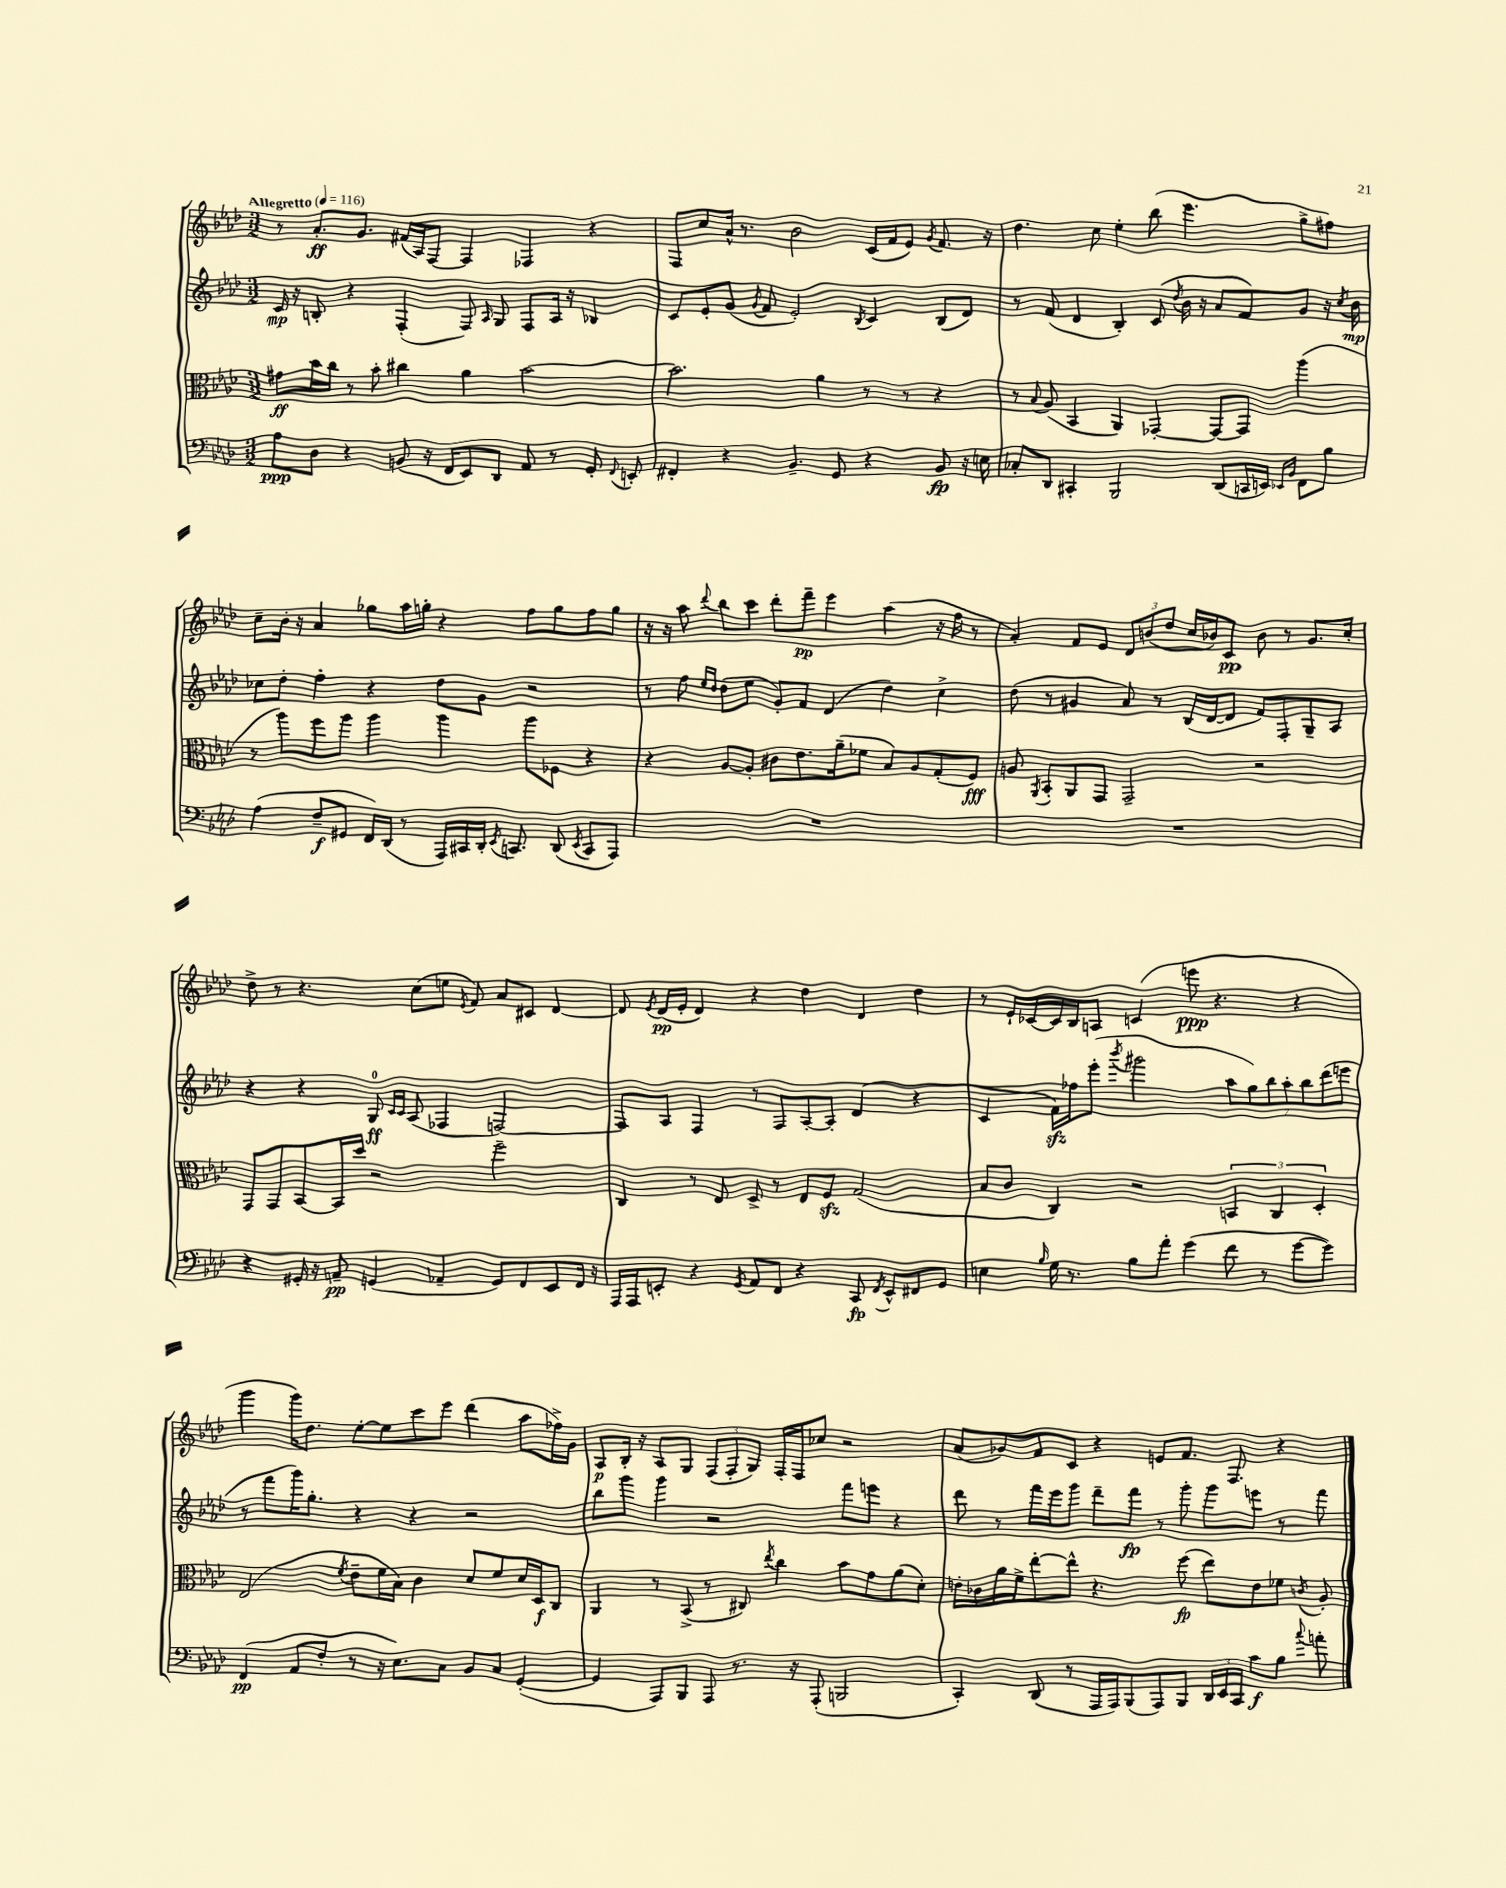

**kern	**kern	**kern	**kern
*staff4	*staff3	*staff2	*staff1
*clefF4	*clefC3	*clefG2	*clefG2
*k[b-e-a-d-]	*k[b-e-a-d-]	*k[b-e-a-d-]	*k[b-e-a-d-]
*M3/2	*M3/2	*M3/2	*M3/2
*MM116	*MM116	*MM116	*MM116
8A-\L	8g#\L	16c/	8r
.	.	16r	.
8D-\J	16b-\L	8B'/	8.a-'/L
.	16cc\JJ	.	.
4r	8r	4r	.
.	.	.	8.g/J
.	8b-'\	.	.
(8BB/	4cc#\	(4F'/	(16f#/LL
.	.	.	16A-/J)
16r	.	.	[8F/J
16FF/LK	.	.	.
8EE-/)	4a-\	8F/)	4F/]
.	.	16qqA-/	.
8DD-/J	.	8G/	.
8AA-/	[2b-\	8F/L	4F-/
8r	.	16A-/Jk	.
.	.	16r	.
8GG'/	.	4B-/	4r
8qqFF/	.	.	.
8EE'/	.	.	.
=	=	=	=
4FF#'/	2.b-\]	8c/L	8F/L
.	.	8e-'/	8cc/
4r	.	(8g/J	16a-^^/Jk
.	.	.	8.r
.	.	8qg/	.
.	.	8f/	.
4.BB-~/	.	2e-'/)	2b-\
.	4a-\	.	.
8GG/	.	.	.
.	.	8qB-/	.
4r	8r	4c/	(16c/LL
.	.	.	16f/J
.	8r	.	8e-/J)
.	.	.	8qg/
8BB-/	4r	(8B-/L	8.f/
16r	.	8d-/J)	.
16E\	.	.	16r
=	=	=	=
8C-'/L	8r	8r	4.dd-\
.	8qqB-/	.	.
8DD-/J	(8A-/	(8f/	.
4CC#'/	4BB-/	4d-/	.
.	.	.	8cc\
2BBB-/	4AA-/)	4B-'/)	4ee-'\
.	[4GG-'/	(8c/	(8bb-\
.	.	8qdd-/	.
.	.	16b-\	4.eee-\
.	.	16r	.
(8DD-/L	8GG-/_L	8a-/L	.
16CC/L	8GG-/]J	8f/)	.
16EE/JJ)	.	.	.
16qqEE-/LL	.	.	.
16qqBB-/JJ	.	.	.
8FF\L	(4aa-\	8g/J	8gg^\L
8B-\J	.	16r	8ff#\J)
.	.	8qcc/	.
.	.	16b-\	.
=	=	=	=
(4A-\	8r	8cc-\L	8cc~\L
.	8aa-\L)	8dd-'\J	16b-'\Jk
.	.	.	16r
8F~/L	8ff\	4ff'\	4a-/
8GG#/J	8aa-\J	.	.
16FF/LL)	4aa-\	4r	8gg-\L
(16DD-/JJ	.	.	.
8r	.	.	16aa-\L
.	.	.	16gg'\JJ
16AAA-/LL)	4aa-\	8dd-\L	4r
16CC#/	.	.	.
16DD-'/JJ	.	8g\J	.
8qEE-/	.	.	.
8.CC/	.	.	.
.	8aa-\L	2r	8ff\L
(8DD-/	8F-\J	.	8gg\
8qEE-/	.	.	.
8CC/L	4r	.	8ff\
8AAA-/J)	.	.	8gg\J
=	=	=	=
1.r	4r	8r	16r
.	.	.	16r
.	.	8ff\	8aa-\
.	.	16qqee-/LL	.
.	.	16qqdd-/JJ	8qqddd-/
.	[8A-/L	(8dd-\L	8bb-\L
.	8A-'/]J	8ee-\J	8ccc\J
.	8c#\L	8g'/L)	8ddd-'\L
.	8.e-\	8f/J	8fff~\J
.	.	(4d-/	4eee-\
.	(16a-~\k	.	.
.	8f-\J	.	.
.	8B-/L)	4dd-\)	(4aa-\
.	8A-/	.	.
.	(8G'/	4cc^\	16r
.	.	.	16ff\
.	8F/J)	.	8r
=	=	=	=
1.r	8A/	(8dd-\	4a-'/)
.	8qAA-/	.	.
.	8BB-'/L	8r	.
.	8AA-/	4g#/	8f/L
.	8GG/J	.	8e-/J
.	2GG~/	8a-/)	12d-/L
.	.	.	(12b/
.	.	8r	.
.	.	.	12dd-/J
.	.	(16B-/LL	16cc/LL
.	.	[16d-/J	16b-/J)
.	.	8d-/]J	8c/J
.	2r	8f/L)	8b-\
.	.	8F'/	8r
.	.	8G~/	8.g/L
.	.	8A-/J	.
.	.	.	16cc'/Jk
=	=	=	=
4r	8GG/L	4r	8dd-^\
.	8GG/	.	8r
16GG#'/	[8BB-/	4r	4.r
16r	.	.	.
8AA~/	16BB-/]L	.	.
.	16dd-/JJ	.	.
(4GG/	2r	8G/	.
.	.	16qqc/LL	.
.	.	16qqc/JJ	.
.	.	(8A-/	(8cc\L
4AA-~/	.	4F-/	8ee\J
.	.	.	8qe-/
.	.	.	8f/)
8GG/L)	2ff~\	[2F/)	8a-/L
8FF/	.	.	8c#/J
8EE-/	.	.	[4d-/
16FF/Jk	.	.	.
16r	.	.	.
=	=	=	=
16AAA-/LL	4C/	8F/]L	8d-/]
16AAA-/J	.	.	.
.	.	.	8qe-/
8EE'/J	.	8A-/J	(16d-/LL
.	.	.	16e-'/JJ
4r	8r	4F/	4d-/)
.	8E-/	.	.
8qGG/	.	.	.
8AA-/L	8D-^/	8r	4r
8FF/J	8r	8F/L	.
4r	8E-/L	[8A-'/	4dd-\
.	8F/J	8A-'/]J	.
8CC/	(2G/	(4d-/	4d-/
8qFF/	.	.	.
8EE^^/L	.	.	.
8FF#/	.	4r	4dd-\
8GG/J	.	.	.
=	=	=	=
4E\	8B-/L	4c/	8r
.	8c/J	.	16e-`/LL
.	.	.	[16c-/
16qqB-/	.	.	.
16G\	4C/)	16f\LL)	16c-/]
8.r	.	16ff-\J	16B-/J
.	.	(8eee-'\J	8A/J
.	.	8qbbb-/	.
8B-\L	2r	2ggg#\	(4c/
8a-'\J	.	.	.
(4g\	.	.	8eee\
.	.	.	4.r
8f\	6BB/	14aa-\L	.
.	.	14gg\)	.
8r	.	.	.
.	.	14bb-\	.
.	6C/	.	.
.	.	14aa-'\	.
[8g\L	.	.	4r
.	.	14bb-\	.
.	6D-'/	.	.
.	.	(14ddd-\	.
8g\]J)	.	.	.
.	.	14eee\J	.
=	=	=	=
(4FF/	(2E-/	8r	4ggg\
.	.	8fff\L	.
8AA-/L	.	16ggg\K)	16ggg\LK)
.	.	8.gg'\J	8.dd-\J
8F'/J	.	.	.
.	8qf/	.	.
8r	8e-~\L	4r	[8ee-'\L
16r	16f\L	.	8ee-\]
8.E-\L)	16B-\JJ)	.	.
.	4c\	4r	8ccc\
8C\J	.	.	8eee-\J
8BB-/L	8d-/L	2r	(4ddd-\
8C/J	8f/	.	.
([4GG'/	16d-/L	.	8aa-\L
.	16D-/J	.	.
.	8C/J	.	16ff-^\L)
.	.	.	16g\JJ
=	=	=	=
4GG/]	4AA-/	8bb-\L	8A-/L
.	.	8ggg\J	16B-'/Jk
.	.	.	16r
8AAA-/L)	8r	4ggg\	8A-/L
8BBB-/J	(8BB-^/	.	8G/J
8AAA-/	8r	2r	(12F/L
.	.	.	12F'/
8.r	8C#/)	.	.
.	.	.	12G/J)
.	8qee-/	.	.
.	4cc\	.	16F'/LL
16r	.	.	16F/J
(8AAA-'/	.	.	8cc-/J
2BBB/	8b-\L	8fff\L	2r
.	8g\	8eee\J	.
.	(8a-\	4r	.
.	8d-'\J)	.	.
=	=	=	=
4CC'/)	16e'\LL	8ddd-\	(8a-/L
.	16c-\	.	.
.	16a-\	8r	8g-/)
.	16f^\J	.	.
(8DD-/	[8ee-'\	16fff\LL	8f/
.	.	16eee-\J	.
8r	8ee-^^\]J	8ggg\J	8c/J
16AAA-/LL	4.r	8ddd-~\L	4r
16AAA-/J)	.	.	.
(8BBB-/	.	8fff\J	.
8AAA-/)	.	8r	8e/L
8BBB-/J	(8ff\	8ggg'\	8.f/J
24DD-/LL	8ee-\L)	8ggg\L	.
24EE-/	.	.	.
.	.	.	8.F/
24CC/JJ	.	.	.
8c\L	8e\	8eee\J	.
8B-\J	8f-\J	8r	4r
8qqcc/	8qc/	.	.
8a'\	8A-'/	8fff\	.
==	==	==	==
*-	*-	*-	*-
